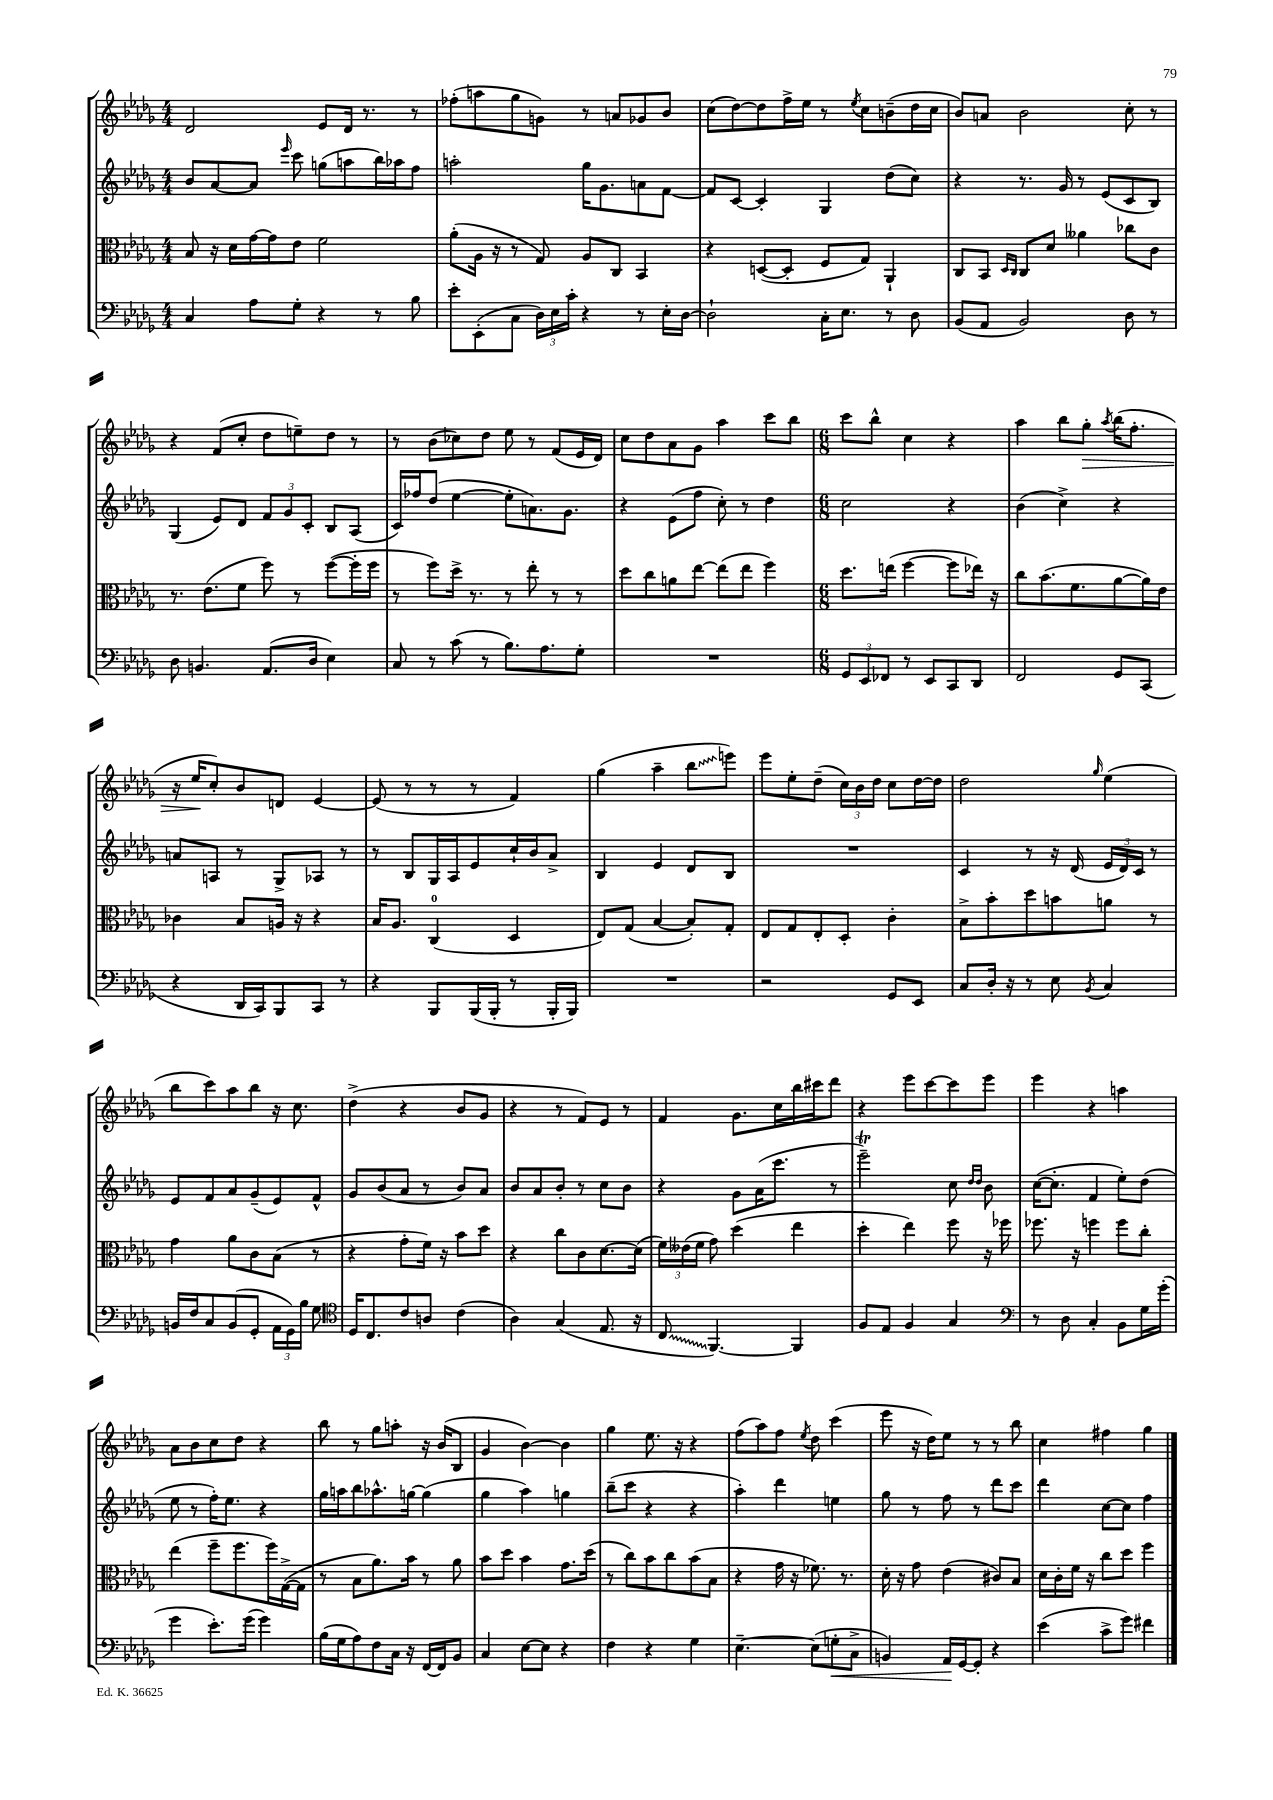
<<
\new StaffGroup <<
\new Staff = "s0" {
    \clef treble \key des \major \numericTimeSignature \time 4/4
    \autoBeamOff des'2 ees'8[ des'16] r8. r8 |
    fes''8[-.( a''8 ges''8 g'8]) r8 a'8[ ges'8 bes'8] |
    c''8[( des''8~) des''8 f''16-> ees''16] r8 \acciaccatura { ees''8 } c''8[ b'8--( des''16 c''16] |
    bes'8[) a'8] bes'2 c''8-. r8 |
    r4 f'8[( c''8]-. des''8[ e''8--) des''8] r8 |
    r8 bes'8[( ces''8) des''8] ees''8 r8 f'8[( ees'16 des'16]) |
    c''8[ des''8 aes'8 ges'8] aes''4 c'''8[ bes''8] |
    \numericTimeSignature \time 6/8 c'''8[ bes''8]-^ c''4 r4 |
    aes''4 bes''8[ ges''8]-.\> \acciaccatura { aes''8 } bes''16[( f''8.]-. |
    r16 ees''16[\! c''8-.) bes'8 d'8] ees'4~ |
    ees'8( r8 r8 r8 f'4) |
    ges''4( aes''4-- \once \override Glissando.style = #'zigzag bes''8[\glissando e'''8]) |
    ees'''8[ ees''8-. des''8]--( \tuplet 3/2 { c''16[) bes'16 des''16] } c''8[ des''16~ des''16] |
    des''2 \grace { ges''16 } ees''4( |
    bes''8[ c'''8) aes''8 bes''8] r16 c''8. |
    des''4->( r4 bes'8[ ges'8] |
    r4 r8 f'8[) ees'8] r8 |
    f'4 ges'8.[ c''16 bes''16 cis'''16 des'''8] |
    r4 ees'''8[ c'''8~ c'''8 ees'''8] |
    ees'''4 r4 a''4 |
    aes'8[ bes'8 c''8 des''8] r4 |
    bes''8 r8 ges''8[ a''8]-. r16 bes'16[( bes8] |
    ges'4 bes'4~) bes'4 |
    ges''4 ees''8. r16 r4 |
    f''8[( aes''8) f''8] \acciaccatura { ees''8 } des''8 c'''4( |
    ees'''8 r16 des''16[) ees''8] r8 r8 bes''8 |
    c''4 fis''4 ges''4 \bar "|." |
}
\new Staff = "s1" {
    \clef treble \key des \major \numericTimeSignature \time 4/4
    \autoBeamOff bes'8[ aes'8~ aes'8] \grace { ees'''16 } c'''8 g''8[( a''8 bes''16) aes''16 f''8] |
    a''2-. ges''16[ ges'8. a'8 f'8]~ |
    f'8[ c'8]~ c'4-. ges4 des''8[( c''8]) |
    r4 r8. ges'16 r8 ees'8[( c'8 bes8]) |
    ges4( ees'8[) des'8] \tuplet 3/2 { f'8[ ges'8 c'8]-. } bes8[ aes8]( |
    c'16[) fes''16 des''8]( ees''4~ ees''8[-. a'8.) ges'8.] |
    r4 ees'8[( f''8] c''8-.) r8 des''4 |
    \numericTimeSignature \time 6/8 c''2 r4 |
    bes'4( c''4->) r4 |
    a'8[ a8] r8 ges8[-> aes8] r8 |
    r8 bes8[ ges16 aes16 ees'8 c''16-! bes'16 aes'8]-> |
    bes4 ees'4 des'8[ bes8] |
    R2. |
    c'4 r8 r16 des'16( \tuplet 3/2 { ees'16[ des'16) c'16] } r8 |
    ees'8[ f'8 aes'8 ges'8--( ees'8) f'8]-^ |
    ges'8[ bes'8( aes'8] r8 bes'8[) aes'8] |
    bes'8[ aes'8 bes'8]-. r8 c''8[ bes'8] |
    r4 ges'8[ aes'16( c'''8.] r8 |
    ees'''2--\trill) c''8 \grace { des''16[ des''16] } bes'8 |
    c''16[~( c''8.]-. f'4 ees''8[-.) des''8]( |
    ees''8 r8 f''16[-.) ees''8.] r4 |
    ges''16[ a''16 bes''8 aes''8.-^ g''16]~ g''4( |
    ges''4 aes''4) g''4 |
    bes''8[--( c'''8] r4 r4 |
    aes''4-.) des'''4 e''4 |
    ges''8 r8 f''8 r8 des'''8[ c'''8] |
    des'''4 c''8[~ c''8] f''4 \bar "|." |
}
\new Staff = "s2" {
    \clef alto \key des \major \numericTimeSignature \time 4/4
    \autoBeamOff bes8 r16 des'16[ ges'16~ ges'16 ees'8] f'2 |
    aes'8[-.( aes16] r16 r8 ges8) aes8[ c8] bes,4 |
    r4 d8[~( d8]-. f8[ ges8]) aes,4-! |
    c8[ bes,8] \grace { des16[ c16] } c8[ des'8] aeses'4 ces''8[ c'8] |
    r8. ees'8.[( f'8] f''8) r8 f''8[~( f''16-. f''16] |
    r8 f''8[) des''16]-> r8. r8 ees''8-. r8 r8 |
    des''8[ c''8 a'8 ees''8]~ ees''8[( ees''8] f''4) |
    \numericTimeSignature \time 6/8 des''8.[ e''16]( f''4~ f''8[ ees''16]) r16 |
    c''8[ bes'8.( f'8. aes'8~ aes'16) ees'16] |
    ces'4 bes8[ a16] r16 r4 |
    bes16[ aes8.] c4-0( des4 |
    ees8[) ges8]( bes4~ bes8[-.) ges8]-. |
    ees8[ ges8 ees8-. des8]-. c'4-. |
    bes8[-> bes'8-. des''8 b'8 a'8] r8 |
    ges'4 aes'8[ c'8 bes8]( r8 |
    r4 ges'8[-. f'16]) r16 bes'8[ des''8] |
    r4 c''8[ c'8 des'8.~ des'16]( |
    \tuplet 3/2 { f'16[) eeses'16( f'16] } ges'8) des''4( ees''4 |
    des''4-. ees''4) f''8 r16 fes''16 |
    fes''8. r16 f''4 f''8[ c''8]-. |
    ees''4( f''8[-- f''8. f''16) ges16~->( ges16] |
    r8 bes8[ aes'8.) bes'16] r8 aes'8 |
    bes'8[ des''8] bes'4 ges'8.[ des''16]( |
    r8 c''8[) bes'8 c''8 bes'8( bes8] |
    r4 ges'16 r16 fes'8.) r8. |
    des'16-. r16 ges'8 ees'4( cis'8[) bes8] |
    des'16[ c'16-. f'16] r16 c''8[ des''8] f''4 \bar "|." |
}
\new Staff = "s3" {
    \clef bass \key des \major \numericTimeSignature \time 4/4
    \autoBeamOff c4 aes8[ ges8]-. r4 r8 bes8 |
    ees'8[-. ees,8-.( c8] \tuplet 3/2 { des16[) ees16 c'16]-. } r4 r8 ees16[-. des16]~ |
    des2-! c16[-. ees8.] r8 des8 |
    bes,8[( aes,8] bes,2) des8 r8 |
    des8 b,4. aes,8.[( des16] ees4) |
    c8 r8 c'8( r8 bes8.[) aes8. ges8]-. |
    R1 |
    \numericTimeSignature \time 6/8 \tuplet 3/2 { ges,8[ ees,8 fes,8] } r8 ees,8[ c,8 des,8] |
    f,2 ges,8[ c,8]( |
    r4 des,16[ c,16) bes,,8 c,8] r8 |
    r4 bes,,8[ bes,,16( bes,,16]-. r8 bes,,16[-. bes,,16]) |
    R2. |
    r2 ges,8[ ees,8] |
    c8[ des16]-. r16 r8 ees8 \acciaccatura { bes,8 } c4 |
    b,16[ f16 c8 b,8( ges,8]-. \tuplet 3/2 { aes,16[ ges,16) bes16] } ges8 |
    \clef tenor des16[ c8. c'8 a8] c'4( |
    aes4) ges4( ees8. r16 |
    \once \override Glissando.style = #'zigzag c8\glissando f,4.~) f,4 |
    f8[ ees8] f4 ges4 |
    \clef bass r8 des8 c4-. bes,8[ ges16 ges'16]-.( |
    ges'4 ees'8.[-.) ges'16]( ges'4) |
    bes16[( ges16 aes8) f8 c16] r16 f,16[~ f,16 bes,8] |
    c4 ees8[~ ees8] r4 |
    f4 r4 ges4 |
    ees4.~-- ees8[( g8-.\< c8]-> |
    b,4) aes,16[\! ges,16~ ges,8]-. r4 |
    ees'4( c'8[-> ges'8]) fis'4 \bar "|." |
}
>>
>>
\layout { \context { \Score \remove "Bar_number_engraver" } }
